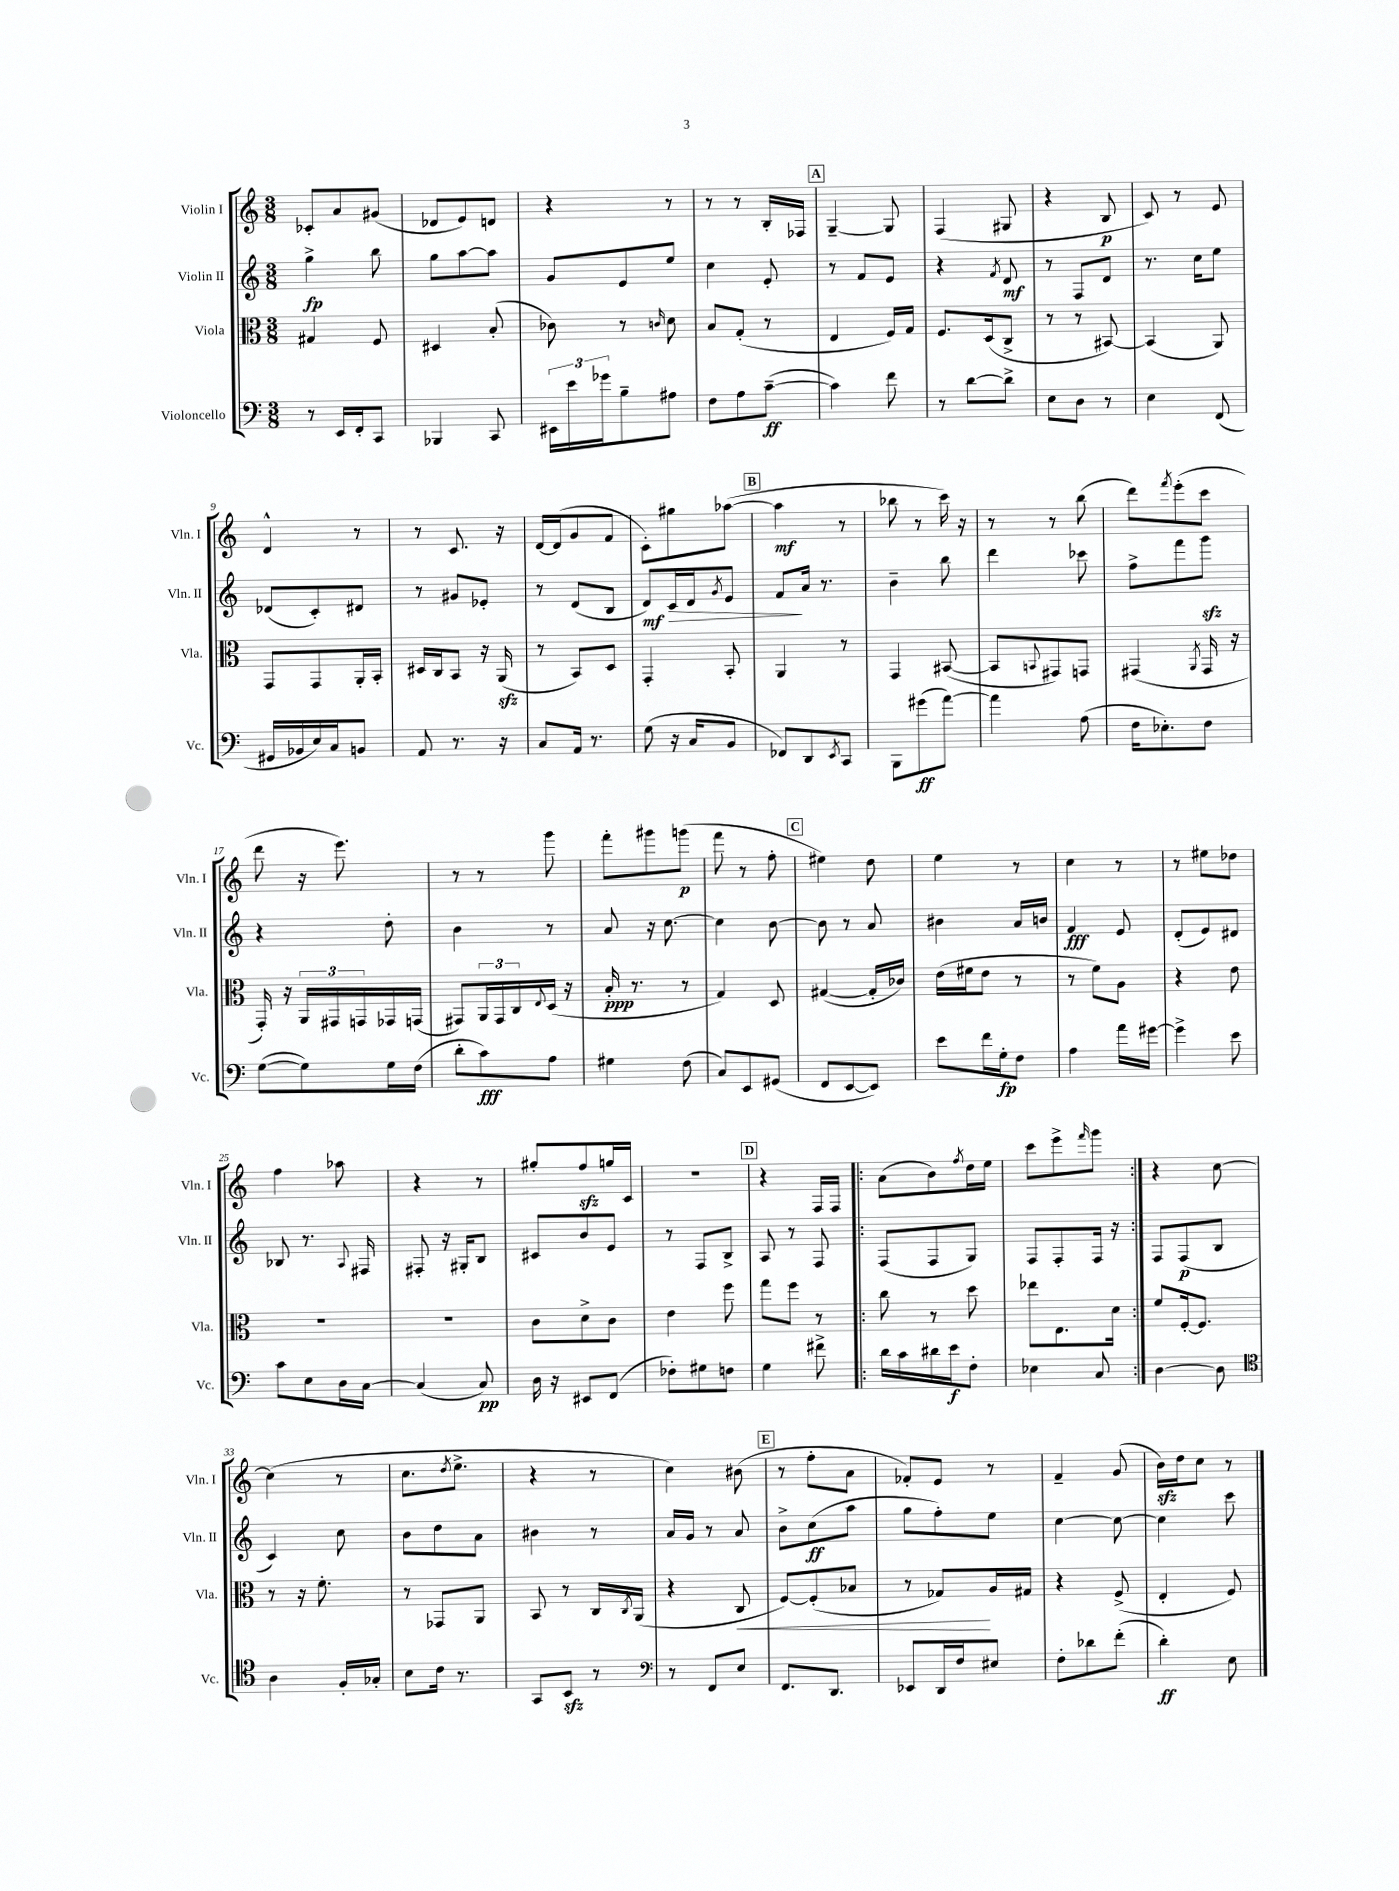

**kern	**kern	**kern	**kern
*staff4	*staff3	*staff2	*staff1
*clefF4	*clefC3	*clefG2	*clefG2
*k[]	*k[]	*k[]	*k[]
*M3/8	*M3/8	*M3/8	*M3/8
8r	4G#	4gg^	8c-'
16EE	.	.	8a
16FF'	.	.	.
8CC	8F	8bb	(8g#
=	=	=	=
4BBB-	4D#	8gg	8d-
.	.	[8aa	8e)
8CC	(8B'	8aa]	8d
=	=	=	=
24EE#	8c-)	8g	4r
24e	.	.	.
24g-	.	.	.
8B~	8r	8e	.
.	16qqc	.	.
8A#	8d	8ee	8r
=	=	=	=
8F	8B	4cc	8r
8A	(8G'	.	8r
([8c~	8r	8e'	16B'
.	.	.	16F-
=	=	=	=
4c])	4E	8r	[4G~
.	.	8f	.
8f	16F)	8e	8G]
.	16G	.	.
=	=	=	=
8r	8.F	4r	(4F
[8d	.	.	.
.	(16D	.	.
.	.	8qf	.
8d^]	8C^	8d	8G#
=	=	=	=
8E	8r	8r	4r
8D	8r	8F	.
8r	[8BB#)	8d	8B
=	=	=	=
4E	(4BB#]	8.r	8c)
.	.	.	8r
.	.	16cc	.
(8FF	8AA)	8ee	8e
=	=	=	=
16GG#	8GG	(8d-	4d^^
16BB-	.	.	.
16E)	8GG	8c')	.
16C	.	.	.
8BB	16AA'	8d#	8r
.	16BB'	.	.
=	=	=	=
8AA	16D#	8r	8r
.	16C	.	.
8.r	8BB	8g#	8.c
.	16r	8e-'	.
16r	(16AA	.	16r
=	=	=	=
8C	8r	8r	[16d
.	.	.	(16d]
16AA	8BB)	(8d	8g
8.r	.	.	.
.	8D	8B	8f
=	=	=	=
(8G	4GG'	8d)	8c')
16r	.	16c	8gg#
16C	.	16d	.
.	.	8qg	.
8BB	8BB'	8e	([8aa-
=	=	=	=
8FF-)	4AA	8f	4aa-]
8DD	.	16a	.
.	.	8.r	.
8qEE	.	.	.
8CC	8r	.	8r
=	=	=	=
8BBB	4GG	4b~	8bb-
(8g#	.	.	8r
[8a)	([8BB#	8bb	16ccc)
.	.	.	16r
=	=	=	=
4a]	8BB#]	4ddd	8r
.	8qqBB	.	.
.	8GG#)	.	8r
(8A	8GG	8ccc-	(8bb
=	=	=	=
16F	(4GG#	8ff^	8ddd)
8.E-')	.	.	.
.	.	.	8qfff
.	.	8fff	(8eee'
.	8qAA	.	.
8F	16GG#	8ggg	8ccc
.	16r	.	.
=	=	=	=
([8G	16GG')	4r	8ddd
.	16r	.	.
8G])	24AA	.	16r
.	24GG#	.	.
.	.	.	8.eee)
.	24GG	.	.
16G	16GG-	8dd'	.
(16F	(16GG	.	.
=	=	=	=
8d'	8GG#)	4b	8r
8c)	24AA	.	8r
.	24GG#	.	.
.	24C	.	.
.	8qqE	.	.
8A	(16D	8r	8ggg
.	16r	.	.
=	=	=	=
4G#	16B'	8a	8fff'
.	8.r	.	.
.	.	16r	8ggg#
.	.	[8.cc	.
(8F	8r	.	(8ggg
=	=	=	=
8C)	4G)	4cc]	8fff
8EE	.	.	8r
(8GG#	8D	[8b	8ff'
=	=	=	=
8FF	([4G#	8b]	4ee#)
[8EE	.	8r	.
8EE])	16G#']	8a	8dd
.	16c-)	.	.
=	=	=	=
8e	(16e	4b#	4ee
.	16f#	.	.
16f	8e	.	.
16G'	.	.	.
8F	8r	16a	8r
.	.	16b	.
=	=	=	=
4A	8r	4f	4cc
.	8f)	.	.
16a	8A	8e	8r
[16g#	.	.	.
=	=	=	=
4g#^]	4r	(8d'	8r
.	.	8e)	8ee#
8e	8e	8d#	8dd-
=	=	=	=
8c	4.r	8B-	4ff
8E	.	8.r	.
16D	.	.	8aa-
.	.	8qqA	.
[16C	.	16F#	.
=	=	=	=
(4C]	4.r	8F#'	4r
.	.	16r	.
.	.	16G#'	.
8C)	.	8B	8r
=	=	=	=
16D	8c	8c#	8gg#'
16r	.	.	.
8EE#	8d^	8b	8ff
(8FF	8c	8e	16gg
.	.	.	16c
=	=	=	=
8F-')	4e	8r	4.r
8G#	.	8F	.
8F	8ff	8B^	.
=	=	=	=
4G	8gg	8A	4r
.	8ff	8r	.
8f#^	8r	8F	16F
.	.	.	16F
=!|:	=!|:	=!|:	=!|:
16d	8cc	(8F	(8a
16c	.	.	.
16d#	8r	8F	8b)
16e	.	.	.
.	.	.	8qff
8F'	8dd	8G)	16dd
.	.	.	16ee
=	=	=	=
4E-	8ee-	8F	8ccc
.	8.E	8F'	8eee^
.	.	.	16qqfff
8C	.	16F	8ggg
.	16d	16r	.
=:|!	=:|!	=:|!	=:|!
[4D	8f	8F	4r
.	[16F'	(8F	.
.	8.F]	.	.
8D]	.	8B	[8cc
=	=	=	=
*clefC4	*	*	*
4A	8r	4c)	(4cc]
.	16r	.	.
.	8.f'	.	.
16F'	.	8cc	8r
16G-'	.	.	.
=	=	=	=
8B	8r	8b	8.cc
16c	8GG-	8dd	.
.	.	.	8qdd
8.r	.	.	8.ee^
.	8AA	8a	.
=	=	=	=
8GG	8BB	4b#	4r
8BB	8r	.	.
8r	16C	8r	8r
.	8qC	.	.
.	(16AA	.	.
=	=	=	=
*clefF4	*	*	*
8r	4r	16a	4cc)
.	.	16g	.
8FF	.	8r	.
8E	8C	8a	(8b#
=	=	=	=
8.FF	[8F)	8b^	8r
.	(8F']	(8cc	8ff'
8.DD	.	.	.
.	8B-	8aa	8a
=	=	=	=
8EE-	8r	8gg	8f-')
16DD	8G-)	8ff')	8e
16F	.	.	.
8E#	16A	8ee	8r
.	16G#	.	.
=	=	=	=
8F'	4r	[4cc	4f~
8d-	.	.	.
(8f'	(8F^	8cc_	(8g
=	=	=	=
4d')	4E'	4cc]	16b)
.	.	.	16dd
.	.	.	8cc
8E	8F)	8ccc	8r
==	==	==	==
*-	*-	*-	*-
